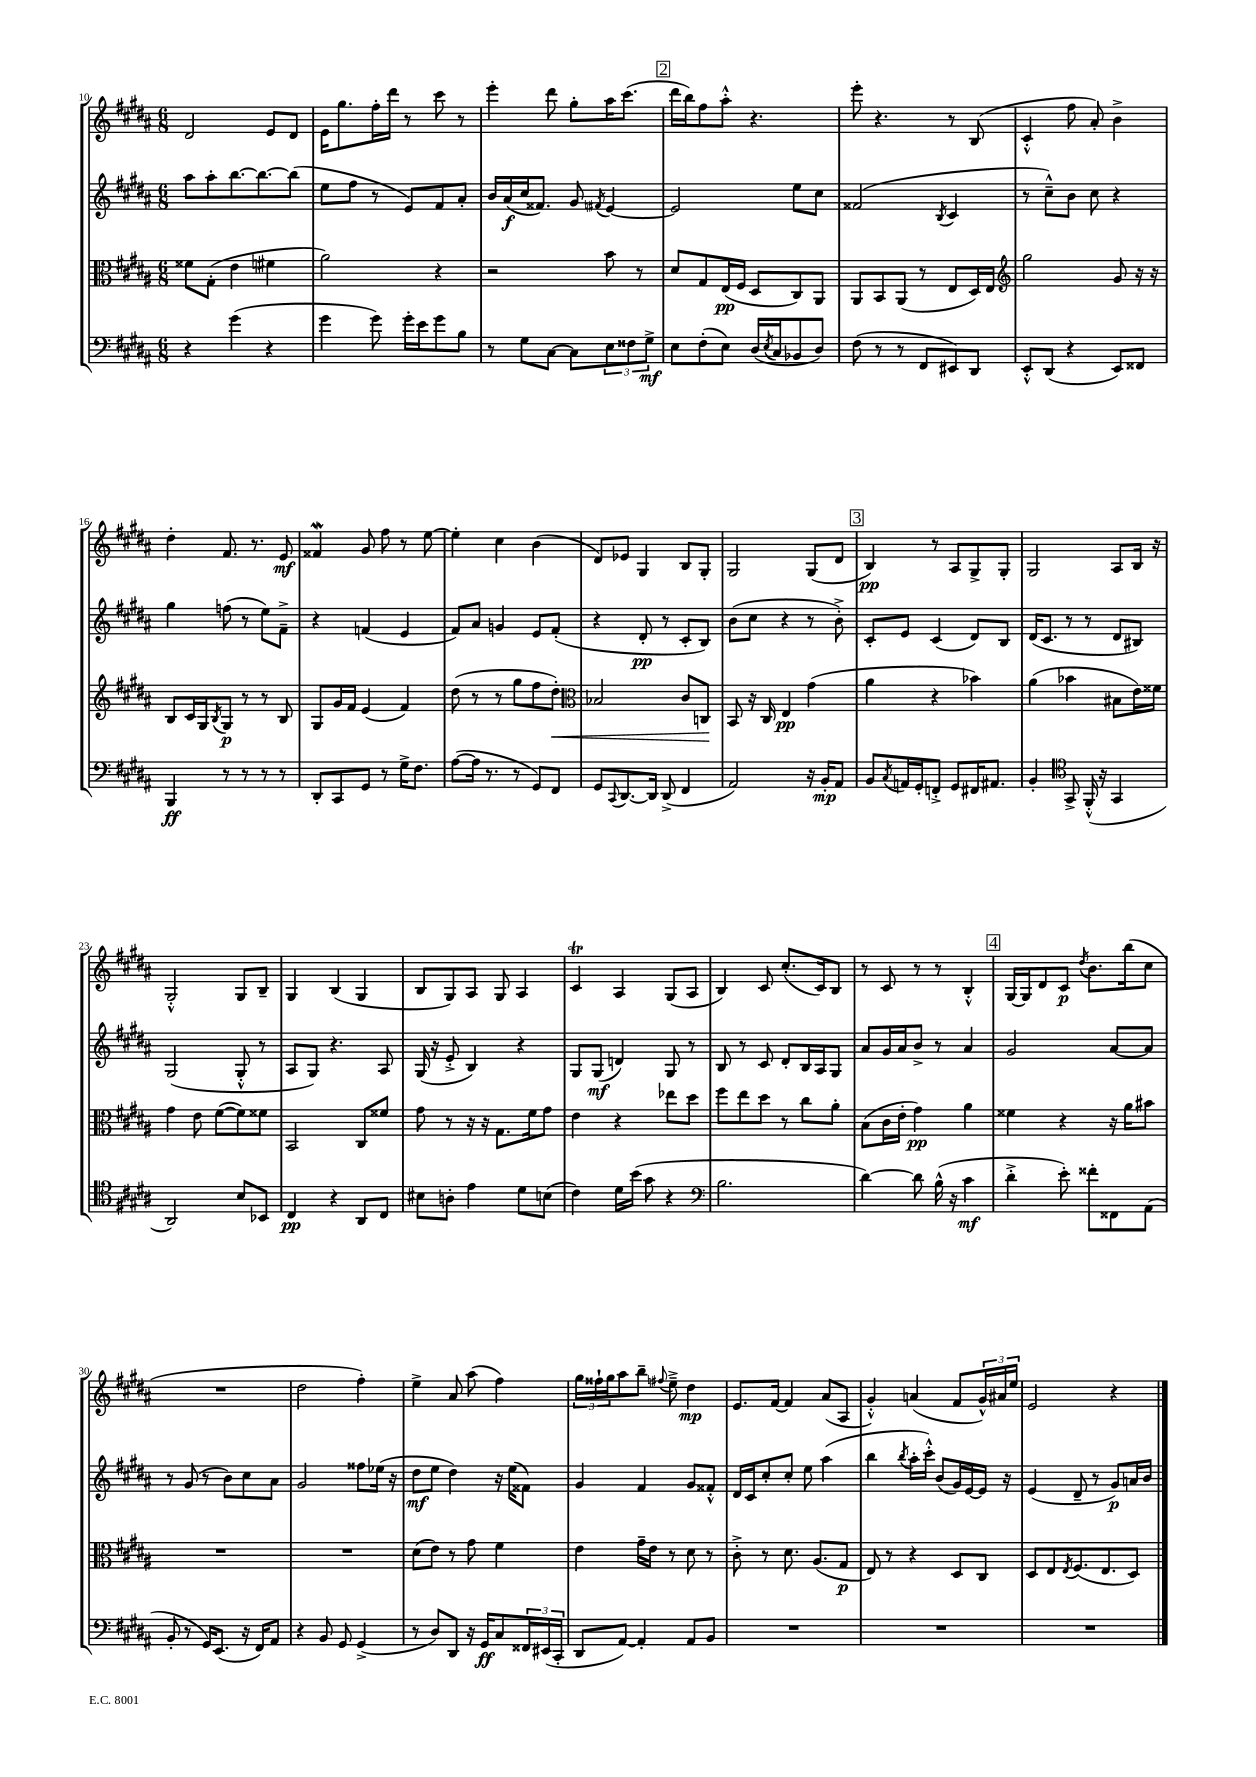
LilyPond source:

<<
\new StaffGroup <<
\new Staff = "s0" {
    \clef treble \key b \major \numericTimeSignature \time 6/8
    dis'2 e'8 dis'8 |
    e'16 gis''8. fis''16-. dis'''16 r8 cis'''8 r8 |
    e'''4-. dis'''8 gis''8-. ais''16 cis'''8.( |
    \mark \markup { \box "2" } dis'''16 b''16) fis''8 ais''8-.-^ r4. |
    e'''8-. r4. r8 b8( |
    cis'4-.-^ fis''8 ais'8-.) b'4-> |
    dis''4-. fis'8. r8. e'8\mf |
    fisis'4\mordent gis'8 fis''8 r8 e''8~ |
    e''4-. cis''4 b'4( |
    dis'8) ees'8 gis4 b8 gis8-. |
    gis2 gis8( dis'8 |
    \mark \markup { \box "3" } b4\pp) r8 ais8 gis8-> gis8-. |
    gis2 ais8 b16 r16 |
    gis2-.-^ gis8 b8-- |
    gis4 b4( gis4 |
    b8 gis8) ais8 gis8 ais4 |
    cis'4\trill ais4 gis8( ais8 |
    b4) cis'8 cis''8.-.( cis'16) b8 |
    r8 cis'8 r8 r8 b4-.-^ |
    \mark \markup { \box "4" } gis16~ gis16 dis'8 cis'8\p \acciaccatura { dis''8 } b'8. b''16( cis''8 |
    R2. |
    dis''2 fis''4-.) |
    e''4-> ais'8 ais''8( fis''4) |
    \tuplet 3/2 { gis''16 fisis''16-! gis''16 } ais''8 b''8-- \appoggiatura { fis''8 } e''8---> dis''4\mp |
    e'8. fis'16~ fis'4 ais'8( ais8 |
    gis'4-.-^) a'4( fis'8 \tuplet 3/2 { gis'16-^) ais'16 e''16 } |
    e'2 r4 \bar "|." |
}
\new Staff = "s1" {
    \clef treble \key b \major \numericTimeSignature \time 6/8
    ais''8 ais''8-. b''8.~ b''8.~ b''8( |
    e''8 fis''8 r8 e'8) fis'8 ais'8-. |
    b'16 ais'16\f( cis''16 fisis'8.) gis'8 \acciaccatura { fis'8 } e'4~ |
    \mark \markup { \box "2" } e'2 e''8 cis''8 |
    fisis'2( \acciaccatura { b8 } cis'4 |
    r8 cis''8---^) b'8 cis''8 r4 |
    gis''4 f''8( r8 e''8) fis'8---> |
    r4 f'4( e'4 |
    fis'8) ais'8 g'4 e'8 fis'8-.( |
    r4 dis'8-.\pp r8 cis'8-. b8) |
    b'8( cis''8 r4 r8 b'8-.->) |
    \mark \markup { \box "3" } cis'8-. e'8 cis'4( dis'8) b8 |
    dis'16( cis'8. r8 r8 dis'8 bis8) |
    gis2( gis8-.-^ r8 |
    ais8 gis8) r4. ais8 |
    gis16( r16 e'8-.-> b4) r4 |
    gis8 gis8\mf( d'4) gis8 r8 |
    b8 r8 cis'8 dis'8-. b16 ais16 gis8 |
    ais'8 gis'16 ais'16 b'8-> r8 ais'4 |
    \mark \markup { \box "4" } gis'2 ais'8~ ais'8 |
    r8 gis'8( r8 b'8) cis''8 ais'8 |
    gis'2 fisis''8 ees''16( r16 |
    dis''8\mf e''8 dis''4) r16 e''16( fisis'8) |
    gis'4 fis'4 gis'8 fisis'8-.-^ |
    dis'16 cis'16 cis''8-. cis''8-. e''8 ais''4( |
    b''4 \acciaccatura { b''8 } ais''16-. cis'''16-.-^) b'8( gis'16) e'16~ e'16 r16 |
    e'4( dis'8-- r8 gis'8\p) a'16 b'16 \bar "|." |
}
\new Staff = "s2" {
    \clef alto \key b \major \numericTimeSignature \time 6/8
    fisis'8 gis8-.( e'4 fis'4 |
    ais'2) r4 |
    r2 b'8 r8 |
    \mark \markup { \box "2" } dis'8 gis8 e16\pp( fis16 dis8 cis8) ais,8 |
    ais,8 b,8 ais,8( r8 e8 dis16) e16 |
    \clef treble gis''2 gis'8 r16 r16 |
    b8 cis'16 gis16 \acciaccatura { b8 } gis8\p r8 r8 b8 |
    gis8 gis'16 fis'16 e'4( fis'4) |
    dis''8( r8 r8 gis''8 fis''8 dis''8-.\<) |
    \clef alto bes2 cis'8 c8\! |
    b,8 r16 cis16 e4\pp gis'4( |
    \mark \markup { \box "3" } ais'4 r4 bes'4) |
    ais'4( bes'4 bis8 e'16) fisis'16 |
    gis'4 e'8 fis'8~( fis'8) fisis'8 |
    b,2 cis8 fisis'8 |
    gis'8 r8 r16 r16 gis8. fis'16 gis'8 |
    e'4 r4 ees''8 dis''8 |
    fis''8 e''8 dis''8 r8 cis''8 ais'8-. |
    b8( cis'16 e'16-. gis'4\pp) ais'4 |
    \mark \markup { \box "4" } fisis'4 r4 r16 ais'16 bis'8 |
    R2. |
    R2. |
    dis'8( e'8) r8 gis'8 fis'4 |
    e'4 gis'16-- e'16 r8 dis'8 r8 |
    cis'8-.-> r8 dis'8. ais8.( gis8\p |
    e8) r8 r4 dis8 cis8 |
    dis8 e8 \acciaccatura { e8 } fis8.( e8. dis8) \bar "|." |
}
\new Staff = "s3" {
    \clef bass \key b \major \numericTimeSignature \time 6/8
    r4 gis'4( r4 |
    gis'4 gis'8) gis'16-. e'16 gis'8 b8 |
    r8 gis8 cis8~ cis8 \tuplet 3/2 { e8 fisis8 gis8->\mf } |
    \mark \markup { \box "2" } e8 fis8-.( e8) dis16( \acciaccatura { e8 } cis16 bes,8 dis8) |
    fis8( r8 r8 fis,8 eis,8) dis,8 |
    e,8-.-^ dis,8( r4 e,8) fisis,8 |
    b,,4\ff r8 r8 r8 r8 |
    dis,8-. cis,8 gis,8 r8 gis16-> fis8. |
    ais8~( ais16 r8. r8 gis,8) fis,8 |
    gis,8 \appoggiatura { cis,8 } dis,8.~ dis,16 dis,8->( fis,4 |
    ais,2) r16 b,16-.\mp ais,8 |
    \mark \markup { \box "3" } b,8 \acciaccatura { cis8 } a,16 gis,16-. f,8-.-> gis,8 fis,16 ais,8. |
    b,4-. \clef tenor gis,8-> fis,16-.-^( r16 gis,4 |
    ais,2) b8 bes,8 |
    cis4\pp r4 ais,8 cis8 |
    bis8 a8-. e'4 dis'8 b8( |
    cis'4) dis'16 b'16( gis'8 r4 |
    \clef bass b2. |
    dis'4~) dis'8 b16-^( r16 cis'4\mf |
    \mark \markup { \box "4" } dis'4-.-> e'8-.) fisis'8-. fisis,8 ais,8( |
    b,8-. r8 gis,16) e,8.( r16 fis,16) ais,8 |
    r4 b,8 gis,8 gis,4->( |
    r8 dis8) dis,8 r16 gis,16\ff cis8 \tuplet 3/2 { fisis,16 eis,16( cis,16-. } |
    dis,8 ais,8~) ais,4-. ais,8 b,8 |
    R2. |
    R2. |
    R2. \bar "|." |
}
>>
>>
\layout { \context { \Score currentBarNumber = #10 } }
